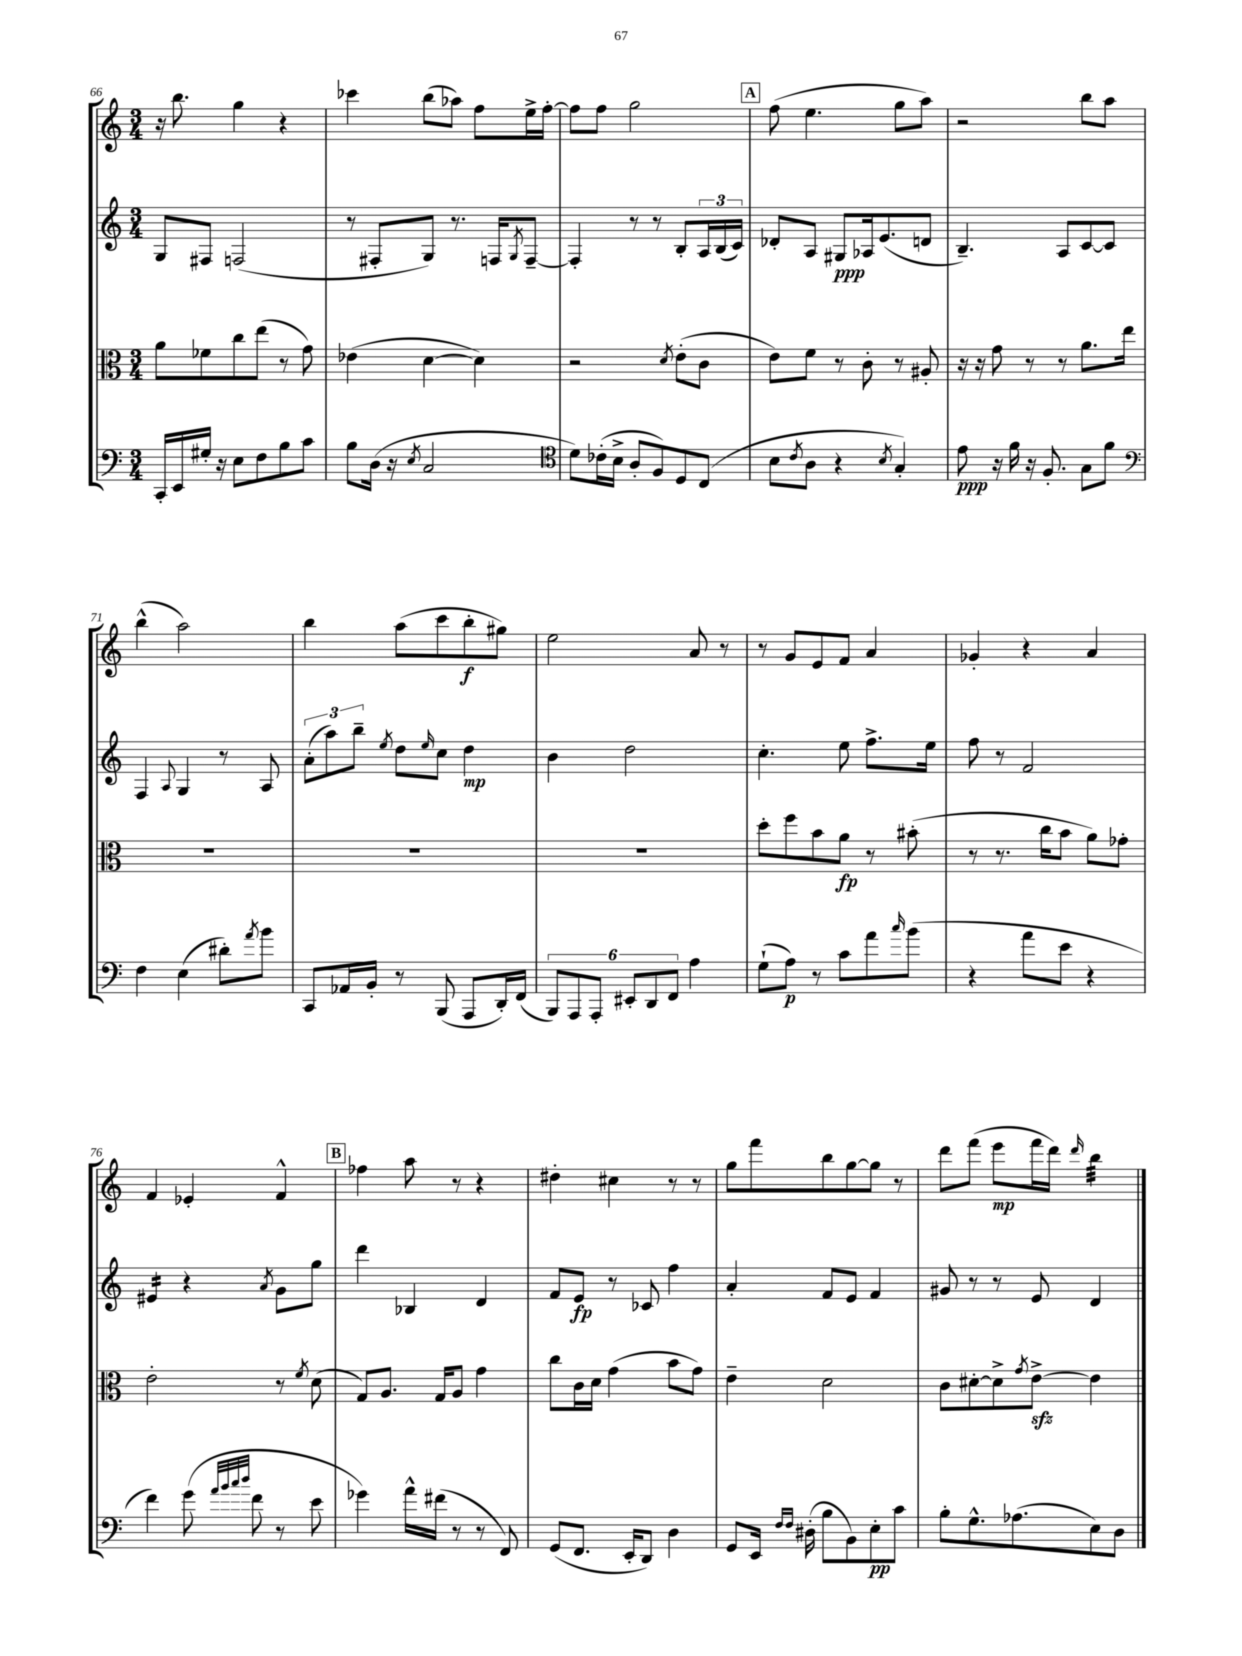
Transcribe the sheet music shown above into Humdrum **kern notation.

**kern	**kern	**kern	**kern
*staff4	*staff3	*staff2	*staff1
*clefF4	*clefC3	*clefG2	*clefG2
*k[]	*k[]	*k[]	*k[]
*M3/4	*M3/4	*M3/4	*M3/4
16CC'	8a	8G	16r
16EE	.	.	8.bb
16G#'	8f-	8F#	.
16r	.	.	.
8E	8cc	(2F	4gg
8F	(8ee	.	.
8B	8r	.	4r
8c	8g)	.	.
=	=	=	=
8B	(4e-	8r	4ccc-
(16D	.	8F#'	.
16r	.	.	.
8qE	.	.	.
2C	[4d	8G)	(8bb
.	.	8.r	8aa-)
.	4d])	.	8ff
.	.	16F	.
.	.	8qG	.
.	.	[8F~	16ee^
.	.	.	[16ff'
=	=	=	=
*clefC4	*	*	*
8d)	2r	4F']	8ff]
(16c-'	.	.	8ff
16B^	.	.	.
8A'	.	8r	2gg
8F)	.	8r	.
.	8qd	.	.
8D	(8e'	8B'	.
(8C	8c	24A	.
.	.	(24B	.
.	.	24c)	.
=	=	=	=
8B	8e)	8d-'	(8ff
8qc	.	.	.
8A	8f	8A	4.ee
4r	8r	8G#	.
.	8c'	16A-	.
.	.	(8.e	.
8qB	.	.	.
4G')	8r	.	8gg
.	8A#'	8d	8aa)
=	=	=	=
8e	16r	4.B~)	2r
.	16r	.	.
16r	8g	.	.
16f	.	.	.
16r	8r	.	.
8.F'	.	.	.
.	8r	8A	.
8G	8.a	[8c	8bb
8f	.	8c]	8aa
.	16ee	.	.
=	=	=	=
*clefF4	*	*	*
4F	2.r	4F	(4bb^^
.	.	8qqA	.
(4E	.	4G	2aa)
8d#')	.	8r	.
8qa	.	.	.
8b	.	8A	.
=	=	=	=
8CC	2.r	(12a'	4bb
.	.	12aa)	.
16AA-	.	.	.
.	.	12bb~	.
16BB'	.	.	.
.	.	8qee	.
8r	.	8dd	(8aa
.	.	16qqee	.
(8BBB	.	8cc	8ccc
8AAA	.	4dd	8bb'
16DD')	.	.	8gg#)
(16FF	.	.	.
=	=	=	=
12BBB)	2.r	4b	2ee
12AAA	.	.	.
12AAA'	.	.	.
12EE#'	.	2dd	.
12DD	.	.	.
12FF	.	.	.
4A	.	.	8a
.	.	.	8r
=	=	=	=
(8G`	8dd'	4.cc'	8r
8A)	8ff	.	8g
8r	8b	.	8e
8c	8a	8ee	8f
8a	8r	8.ff^	4a
16qqcc	.	.	.
(8b	(8b#'	.	.
.	.	16ee	.
=	=	=	=
4r	8r	8ff	4g-'
.	8.r	8r	.
8a	.	2f	4r
.	16cc	.	.
8e	8b	.	.
4r	8a)	.	4a
.	8g-'	.	.
=	=	=	=
4f)	2e'	4e#	4f
(8g	.	4r	4e-'
32qqa	.	.	.
32qqb	.	.	.
32qqcc	.	.	.
32qqdd	.	.	.
8f	.	.	.
.	.	8qa	.
8r	8r	8g	4f^^
.	8qf	.	.
8e	(8d	8gg	.
=	=	=	=
4g-)	8G)	4ddd	4ff-
.	8.A	.	.
16a^^	.	4B-	8aa
(16f#	16G	.	.
8r	8A	.	8r
8r	4g	4d	4r
8FF)	.	.	.
=	=	=	=
(8GG	8cc	8f	4dd#'
8.FF	16c	8e	.
.	16d	.	.
.	(4g	8r	4cc#
16EE'	.	.	.
8DD)	.	8c-	.
4D	8b	4ff	8r
.	8g)	.	8r
=	=	=	=
8GG	4e~	4a'	8gg
16EE	.	.	8fff
16qqF	.	.	.
16qqF	.	.	.
(16D#'	.	.	.
8B	2d	8f	8bb
8BB)	.	8e	[8gg
8E'	.	4f	8gg]
8c	.	.	8r
=	=	=	=
8B'	8c	8g#	8ddd
8.G^^	[8d#'	8r	(8fff
.	8d#^]	8r	8eee
(8.A-	.	.	.
.	8qg	.	.
.	[8e^	8e	16fff
.	.	.	16ddd)
.	.	.	16qqddd
8E)	4e]	4d	4bb
8D	.	.	.
==	==	==	==
*-	*-	*-	*-
